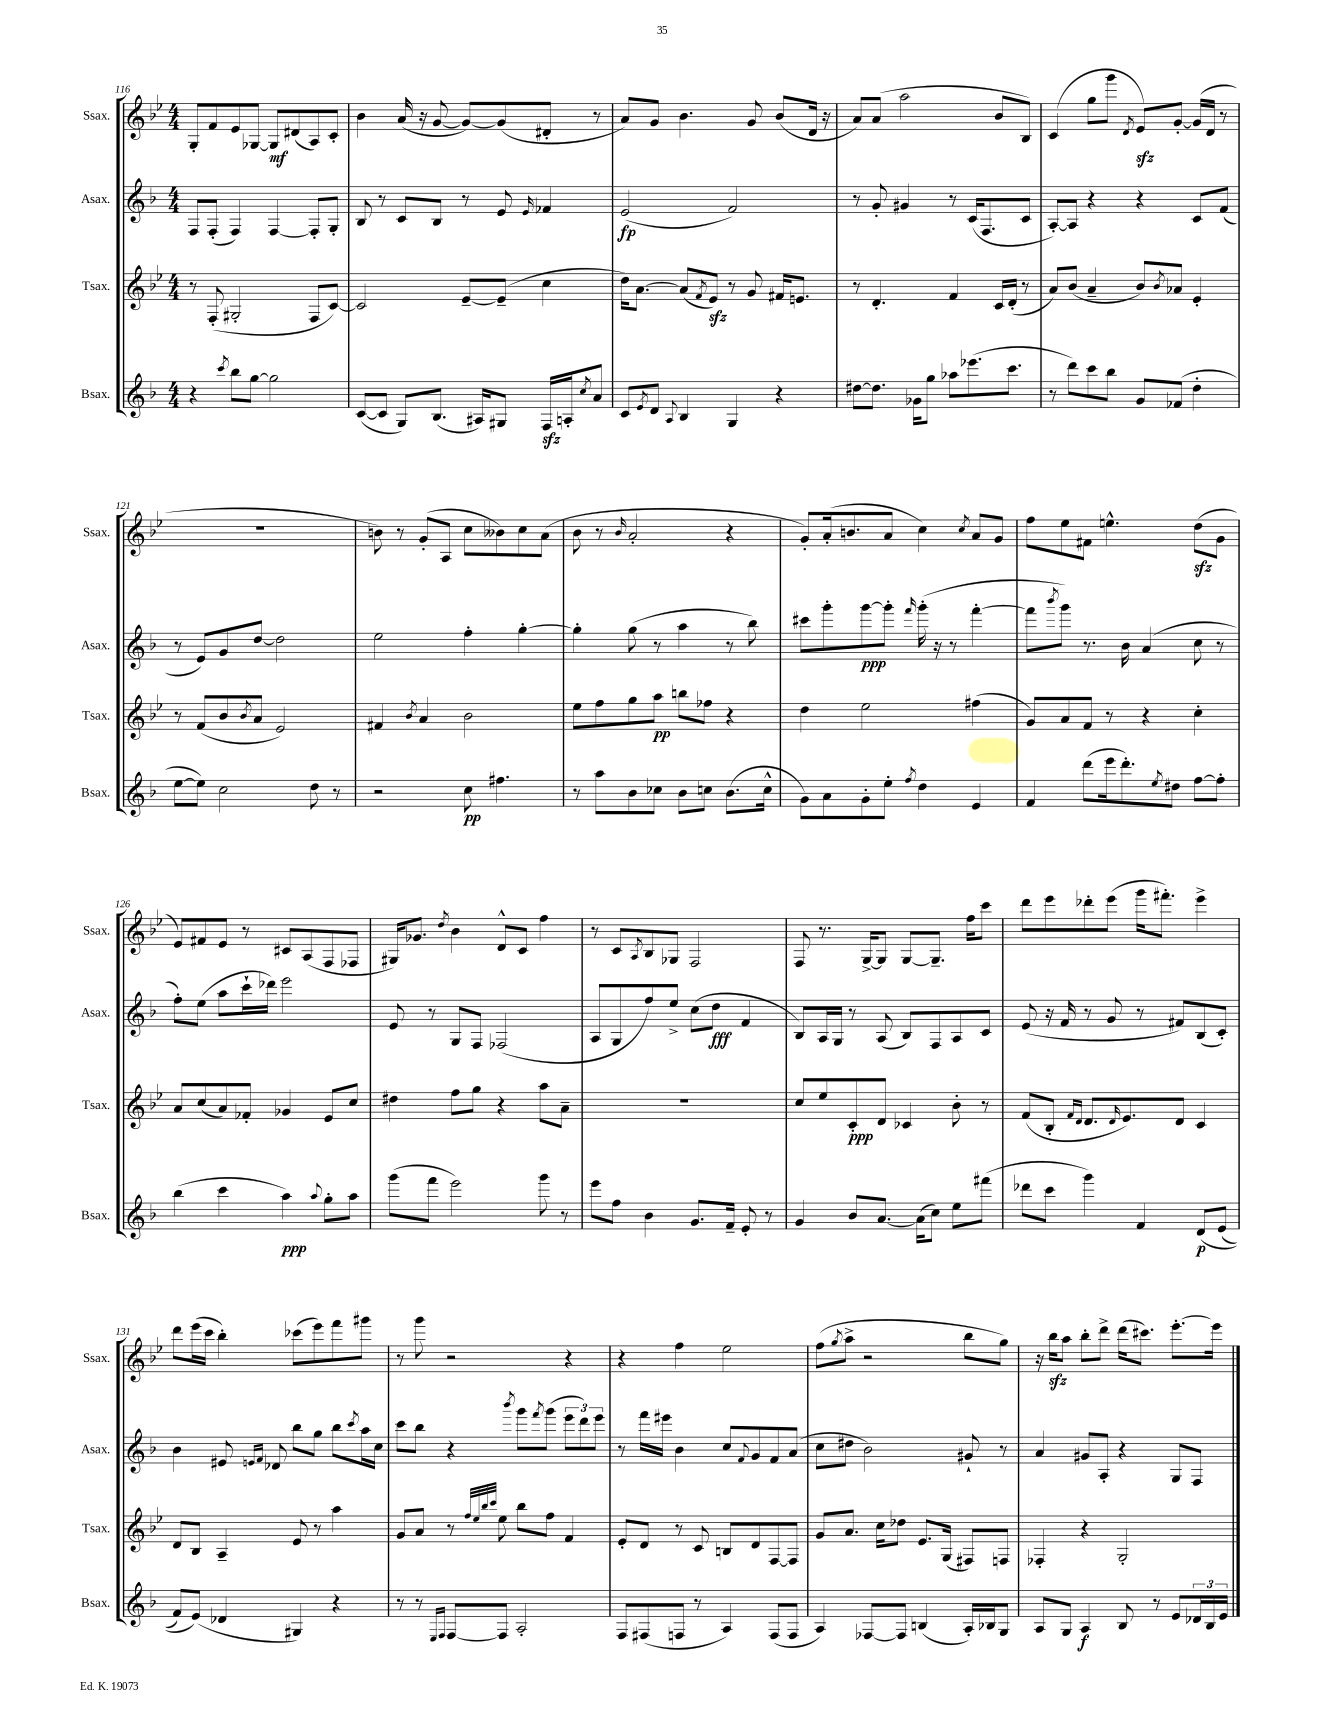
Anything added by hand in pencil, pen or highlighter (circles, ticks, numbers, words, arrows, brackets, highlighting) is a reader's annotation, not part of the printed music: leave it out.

**kern	**dynam	**kern	**dynam	**kern	**dynam	**kern	**dynam
*part4	*part4	*part3	*part3	*part2	*part2	*part1	*part1
*staff4	*staff4	*staff3	*staff3	*staff2	*staff2	*staff1	*staff1
*I"Bsax.	*	*I"Tsax.	*	*I"Asax.	*	*I"Ssax.	*
*I'Bsax.	*	*I'Tsax.	*	*I'Asax.	*	*I'Ssax.	*
*clefG2	*	*clefG2	*	*clefG2	*	*clefG2	*
*k[b-]	*	*k[b-e-]	*	*k[b-]	*	*k[b-e-]	*
*M4/4	*	*M4/4	*	*M4/4	*	*M4/4	*
=116	=116	=116	=116	=116	=116	=116	=116
4r	.	8r	.	8F/L	.	8G'/L	.
.	.	(8F'/	.	(8F'/J	.	8f/	.
8qccc/	.	.	.	.	.	.	.
8bb-\L	.	2G#X'/	.	4F/)	.	8e-/	.
[8gg\J	.	.	.	.	.	[8G-X/J	.
2gg\]	.	.	.	[4F/	.	8G-/L]	mf
.	.	.	.	.	.	(8d#X/	.
.	.	8F/L	.	8F'/L]	.	8A/)	.
.	.	[8c/J)	.	8G'/J	.	8c'/J	.
=117	=117	=117	=117	=117	=117	=117	=117
([8c/L	.	2c/]	.	8B-/	.	4b-\	.
8c/J]	.	.	.	8r	.	.	.
8G/L)	.	.	.	8c/L	.	(16a/	.
.	.	.	.	.	.	16r	.
(8.B-/J	.	.	.	8B-/J	.	[8g/	.
.	.	[8e-~/L	.	8r	.	8g/L_)	.
16A#X/KL)	.	.	.	.	.	.	.
8G#X/J	.	(8e-~/J]	.	8e/	.	(8g/]	.
.	.	.	.	16qqe/	.	.	.
16Fzz/LL	.	4cc\	.	4f-X/	.	8d#X'/J	.
16An'/J	.	.	.	.	.	.	.
8qcc/	.	.	.	.	.	.	.
8a/J	.	.	.	.	.	8r	.
=118	=118	=118	=118	=118	=118	=118	=118
8c/L	.	16dd\KL)	.	(2e/	fp	8a/L)	.
.	.	[8.a\J	.	.	.	.	.
8qe/	.	.	.	.	.	.	.
8d/J	.	.	.	.	.	8g/J	.
8qqA/	.	.	.	.	.	.	.
4B-/	.	(8a/L]	.	.	.	4.b-\	.
.	.	8qf/	.	.	.	.	.
.	.	8e-zz/J)	.	.	.	.	.
4G/	.	8r	.	2f/)	.	.	.
.	.	8g/	.	.	.	8g/	.
4r	.	16f#X/KL	.	.	.	(8b-/L	.
.	.	8.en/J	.	.	.	.	.
.	.	.	.	.	.	16d/Jk	.
.	.	.	.	.	.	16r	.
=119	=119	=119	=119	=119	=119	=119	=119
[8dd#X\L	.	8r	.	8r	.	8a/L)	.
8.dd#\J]	.	4.d'/	.	8g'/	.	(8a/J	.
.	.	.	.	4g#X/	.	2aa\	.
16g-X\KL	.	.	.	.	.	.	.
8gg\J	.	.	.	.	.	.	.
8aa-X\L	.	4f/	.	8r	.	.	.
(8.eee-X\	.	.	.	(16c/KL	.	.	.
.	.	.	.	8.F/	.	.	.
.	.	16c/LL	.	.	.	8b-/L	.
8.ccc\J	.	(16d'/JJ	.	.	.	.	.
.	.	8r	.	8c/J	.	8B-/J)	.
=120	=120	=120	=120	=120	=120	=120	=120
8r	.	8a/L)	.	[8A'/L)	.	(4c/	.
8ddd\L)	.	(8b-/J	.	8A/J]	.	.	.
8ccc\	.	4a~/	.	4r	.	8gg\L	.
8bb-\J	.	.	.	.	.	8ggg\J	.
.	.	.	.	.	.	8qd/	.
8g/L	.	8b-/L)	.	4r	.	8e-zz/L)	.
.	.	8qb-/	.	.	.	.	.
(8f-X/J	.	8a-X/J	.	.	.	[8g'/J	.
4dd'\	.	4e-'/	.	8c/L	.	(16g/LL]	.
.	.	.	.	.	.	16d/JJ	.
.	.	.	.	(8f/J	.	8r	.
!!LO:LB:g=z
=121	=121	=121	=121	=121	=121	=121	=121
[8ee\L	.	8r	.	8r	.	1r	.
8ee\J])	.	(8f/L	.	8e/L)	.	.	.
2cc\	.	8b-/	.	8g/	.	.	.
.	.	8qb-/	.	.	.	.	.
.	.	8a/J	.	[8dd/J	.	.	.
.	.	2e-/)	.	2dd\]	.	.	.
8dd\	.	.	.	.	.	.	.
8r	.	.	.	.	.	.	.
=122	=122	=122	=122	=122	=122	=122	=122
2r	.	4f#X/	.	2ee\	.	8bn\)	.
.	.	.	.	.	.	8r	.
.	.	8qb-/	.	.	.	.	.
.	.	4a/	.	.	.	(8g'/L	.
.	.	.	.	.	.	8A/J	.
8cc\	pp	2b-\	.	4ff'\	.	8cc\L	.
4.ff#X\	.	.	.	.	.	8b--X\)	.
.	.	.	.	[4gg'\	.	8cc\	.
.	.	.	.	.	.	(8a\J	.
=123	=123	=123	=123	=123	=123	=123	=123
8r	.	8ee-\L	.	4gg'\]	.	8b-\	.
8aa\L	.	8ff\	.	.	.	8r	.
.	.	.	.	.	.	16qqb-/	.
8b-\	.	8gg\	.	(8gg\	.	2a'/	.
8cc-X\J	.	8aa\J	pp	8r	.	.	.
8b-\L	.	8bbn\L	.	4aa\	.	.	.
8ccn\J	.	8ff-X\J	.	.	.	.	.
(8.b-\L	.	4r	.	8r	.	4r	.
.	.	.	.	8bb-\)	.	.	.
16cc^^\Jk	.	.	.	.	.	.	.
=124	=124	=124	=124	=124	=124	=124	=124
8g\L)	.	4dd\	.	8ccc#X\L	.	8g'/L)	.
8a\	.	.	.	8ggg'\	.	(16a'/k	.
.	.	.	.	.	.	8.bn/	.
8g'\	.	2ee-\	.	[8ggg\	ppp	.	.
8ee'\J	.	.	.	8ggg'\J]	.	8a/J	.
8qff/	.	.	.	16qqfff/	.	.	.
4dd\	.	.	.	(16ggg'\	.	4cc\)	.
.	.	.	.	16r	.	.	.
.	.	.	.	8r	.	.	.
.	.	.	.	.	.	8qcc/	.
4e/	.	(4ff#X\	.	[4fff'\	.	8a/L	.
.	.	.	.	.	.	8g/J	.
=125	=125	=125	=125	=125	=125	=125	=125
4f/	.	8g/L)	.	8fff\L]	.	8ff\L	.
.	.	.	.	8qbbb-/	.	.	.
.	.	8a/	.	8ggg\J)	.	8ee-\	.
(8ddd\L	.	8f/J	.	8.r	.	8f#X\J	.
16eee\k	.	8r	.	.	.	4.een^^\	.
8.ddd'\)	.	.	.	16b-\	.	.	.
.	.	4r	.	(4a/	.	.	.
8qee/	.	.	.	.	.	.	.
8dd#X\J	.	.	.	.	.	.	.
[8ff\L	.	4cc'\	.	8cc\	.	(8ddzz\L	.
8ff'\J]	.	.	.	8r	.	8g\J	.
!!LO:LB:g=z
=126	=126	=126	=126	=126	=126	=126	=126
(4bb-\	.	8a/L	.	8ff'\L)	.	8e-/L)	.
.	.	(8cc/	.	(8ee\J	.	8f#X/	.
4ccc\	.	8a/)	.	8aa\L	.	8e-/J	.
.	.	8f-X'/J	.	16ccc`\L	.	8r	.
.	.	.	.	16ddd-X\JJ)	.	.	.
4aa\)	ppp	4g-X/	.	2eee\	.	8c#X/L	.
.	.	.	.	.	.	(8A/	.
8qqaa/	.	.	.	.	.	.	.
8gg'\L	.	8e-/L	.	.	.	8F/	.
8aa\J	.	8cc/J	.	.	.	8F-X/J	.
=127	=127	=127	=127	=127	=127	=127	=127
(8ggg\L	.	4dd#X\	.	8e/	.	16G#X/KL)	.
.	.	.	.	.	.	8.g-X/J	.
8fff\J	.	.	.	8r	.	.	.
.	.	.	.	.	.	8qdd/	.
2eee\)	.	8ff\L	.	8G/L	.	4b-\	.
.	.	8gg\J	.	8F/J	.	.	.
.	.	4r	.	(2F-X/	.	8d^^/L	.
.	.	.	.	.	.	8c/J	.
8ggg\	.	8aa\L	.	.	.	4ff\	.
8r	.	8a~\J	.	.	.	.	.
=128	=128	=128	=128	=128	=128	=128	=128
8eee\L	.	1r	.	8A/L	.	8r	.
8ff\J	.	.	.	8G/	.	8c/L	.
.	.	.	.	.	.	8qA/	.
4b-\	.	.	.	8ff/)	.	8B-/	.
.	.	.	.	8ee^/J	.	8G-X/J	.
8.g/L	.	.	.	(8cc\L	.	2F/	.
.	.	.	.	8dd\J	fff	.	.
16f~/Jk	.	.	.	.	.	.	.
8e'/	.	.	.	4f/	.	.	.
8r	.	.	.	.	.	.	.
=129	=129	=129	=129	=129	=129	=129	=129
4g/	.	8cc/L	.	8B-/L)	.	8F/	.
.	.	8ee-/	.	16A/L	.	8.r	.
.	.	.	.	16G/JJ	.	.	.
8b-/L	.	8c'/	ppp	8r	.	.	.
.	.	.	.	.	.	[16G^/KL	.
[8.a/J	.	8d/J	.	(8A/	.	8G/J]	.
.	.	4c-X/	.	8B-/L)	.	[8G/L	.
(16a\KL]	.	.	.	.	.	.	.
8cc\J)	.	.	.	8F/	.	8.G~/J]	.
8ee\L	.	8b-'\	.	8A/	.	.	.
.	.	.	.	.	.	16ff\KL	.
(8fff#X\J	.	8r	.	8c/J	.	8ccc\J	.
=130	=130	=130	=130	=130	=130	=130	=130
8ddd-X\L	.	(8f/L	.	(8e/	.	8ddd\L	.
8ccc\J	.	8B-'/J	.	16r	.	8eee-\	.
.	.	.	.	16f/	.	.	.
.	.	16qqf/LL	.	.	.	.	.
.	.	16qqd/JJ	.	.	.	.	.
4ggg\)	.	8.d/L	.	8r	.	8ddd-X'\	.
.	.	.	.	8g/	.	(8eee-\J	.
.	.	16qqd/	.	.	.	.	.
.	.	8.e-/)	.	.	.	.	.
4f/	.	.	.	8r	.	16ggg\KL	.
.	.	.	.	.	.	8.fff#X'\J)	.
.	.	8d/J	.	8f#X/L)	.	.	.
(8d/L	p	4c/	.	(8B-/	.	4eee-^\	.
(8e/J	.	.	.	8c'/J)	.	.	.
!!LO:LB:g=z
=131	=131	=131	=131	=131	=131	=131	=131
8f/L)	.	8d/L	.	4b-\	.	8ddd\L	.
(8e/J)	.	8B-/J	.	.	.	(16eee-\L	.
.	.	.	.	.	.	16ccc\JJ	.
4d-X/	.	4A~/	.	8e#X/	.	4bb-'\)	.
.	.	.	.	16qqen/LL	.	.	.
.	.	.	.	16qqf/JJ	.	.	.
.	.	.	.	8d-X/	.	.	.
4G#X/)	.	8e-/	.	8bb-\L	.	(8ccc-X\L	.
.	.	8r	.	8gg\J	.	8eee-\)	.
4r	.	4aa\	.	8bb-\L	.	8fff\	.
.	.	.	.	8qccc/	.	.	.
.	.	.	.	16aa\L	.	8ggg#X\J	.
.	.	.	.	16cc\JJ	.	.	.
=132	=132	=132	=132	=132	=132	=132	=132
8r	.	8g/L	.	8ccc\L	.	8r	.
8r	.	8a/J	.	8bb-\J	.	8ggg\	.
16qqE/LL	.	.	.	.	.	.	.
16qqF/JJ	.	.	.	.	.	.	.
[8F/L	.	8r	.	4r	.	2r	.
.	.	32qqff/LLL	.	.	.	.	.
.	.	32qqee-/	.	.	.	.	.
.	.	32qqbb-/	.	.	.	.	.
.	.	32qqccc/JJJ	.	.	.	.	.
8F/J]	.	8ee-\	.	.	.	.	.
.	.	.	.	8qbbb-/	.	.	.
2A'/	.	8bb-\L	.	8ggg\L	.	.	.
.	.	.	.	8qfff/	.	.	.
.	.	8ff\J	.	(8ggg\J	.	.	.
.	.	4f/	.	12eee\L	.	4r	.
.	.	.	.	12ddd\)	.	.	.
.	.	.	.	12eee\J	.	.	.
=133	=133	=133	=133	=133	=133	=133	=133
8F/L	.	8e-'/L	.	8r	.	4r	.
(8F#X/	.	8d/J	.	16fff\LL	.	.	.
.	.	.	.	16eee#X\JJ	.	.	.
8Fn/J	.	8r	.	4b-\	.	4ff\	.
8r	.	8c/	.	.	.	.	.
4A/)	.	8Bn/L	.	8cc/L	.	2ee-\	.
.	.	.	.	8qqf/	.	.	.
.	.	8d/	.	8g/	.	.	.
(8F/L	.	[8F/	.	8f/	.	.	.
8F/J	.	8F/J]	.	(8a/J	.	.	.
=134	=134	=134	=134	=134	=134	=134	=134
4A/)	.	8g/L	.	8cc\L	.	(8ff\L	.
.	.	.	.	.	.	8qgg/	.
.	.	8.a/J	.	8dd#X\J	.	8aa^\J	.
[8F-X/L	.	.	.	2b-\)	.	2r	.
.	.	16cc\KL	.	.	.	.	.
8F-/J]	.	8dd-X\J	.	.	.	.	.
(4Bn/	.	8.e-/L	.	.	.	.	.
.	.	(16G/Jk	.	.	.	.	.
16A'/LL)	.	8F#X/L)	.	8g#X`/	.	8bb-\L	.
16B-X/J	.	.	.	.	.	.	.
8G/J	.	8Fn/J	.	8r	.	8gg\J)	.
=135	=135	=135	=135	=135	=135	=135	=135
8A/L	.	4F-X'/	.	4a/	.	16r	.
.	.	.	.	.	.	16bb-zz\KL	.
8G/J	.	.	.	.	.	8aa\J	.
4A/	f	4r	.	8g#X/L	.	8bb-'\L	.
.	.	.	.	8A'/J	.	8ddd^\J	.
8B-/	.	2G'/	.	4r	.	(16ddd\KL	.
.	.	.	.	.	.	8.ccc#X\J)	.
8r	.	.	.	.	.	.	.
8e/L	.	.	.	8G/L	.	[8.eee-'\L	.
24d-X/L	.	.	.	8F/J	.	.	.
24B-/	.	.	.	.	.	.	.
.	.	.	.	.	.	16eee-\Jk]	.
24e/JJ	.	.	.	.	.	.	.
==	==	==	==	==	==	==	==
*-	*-	*-	*-	*-	*-	*-	*-
